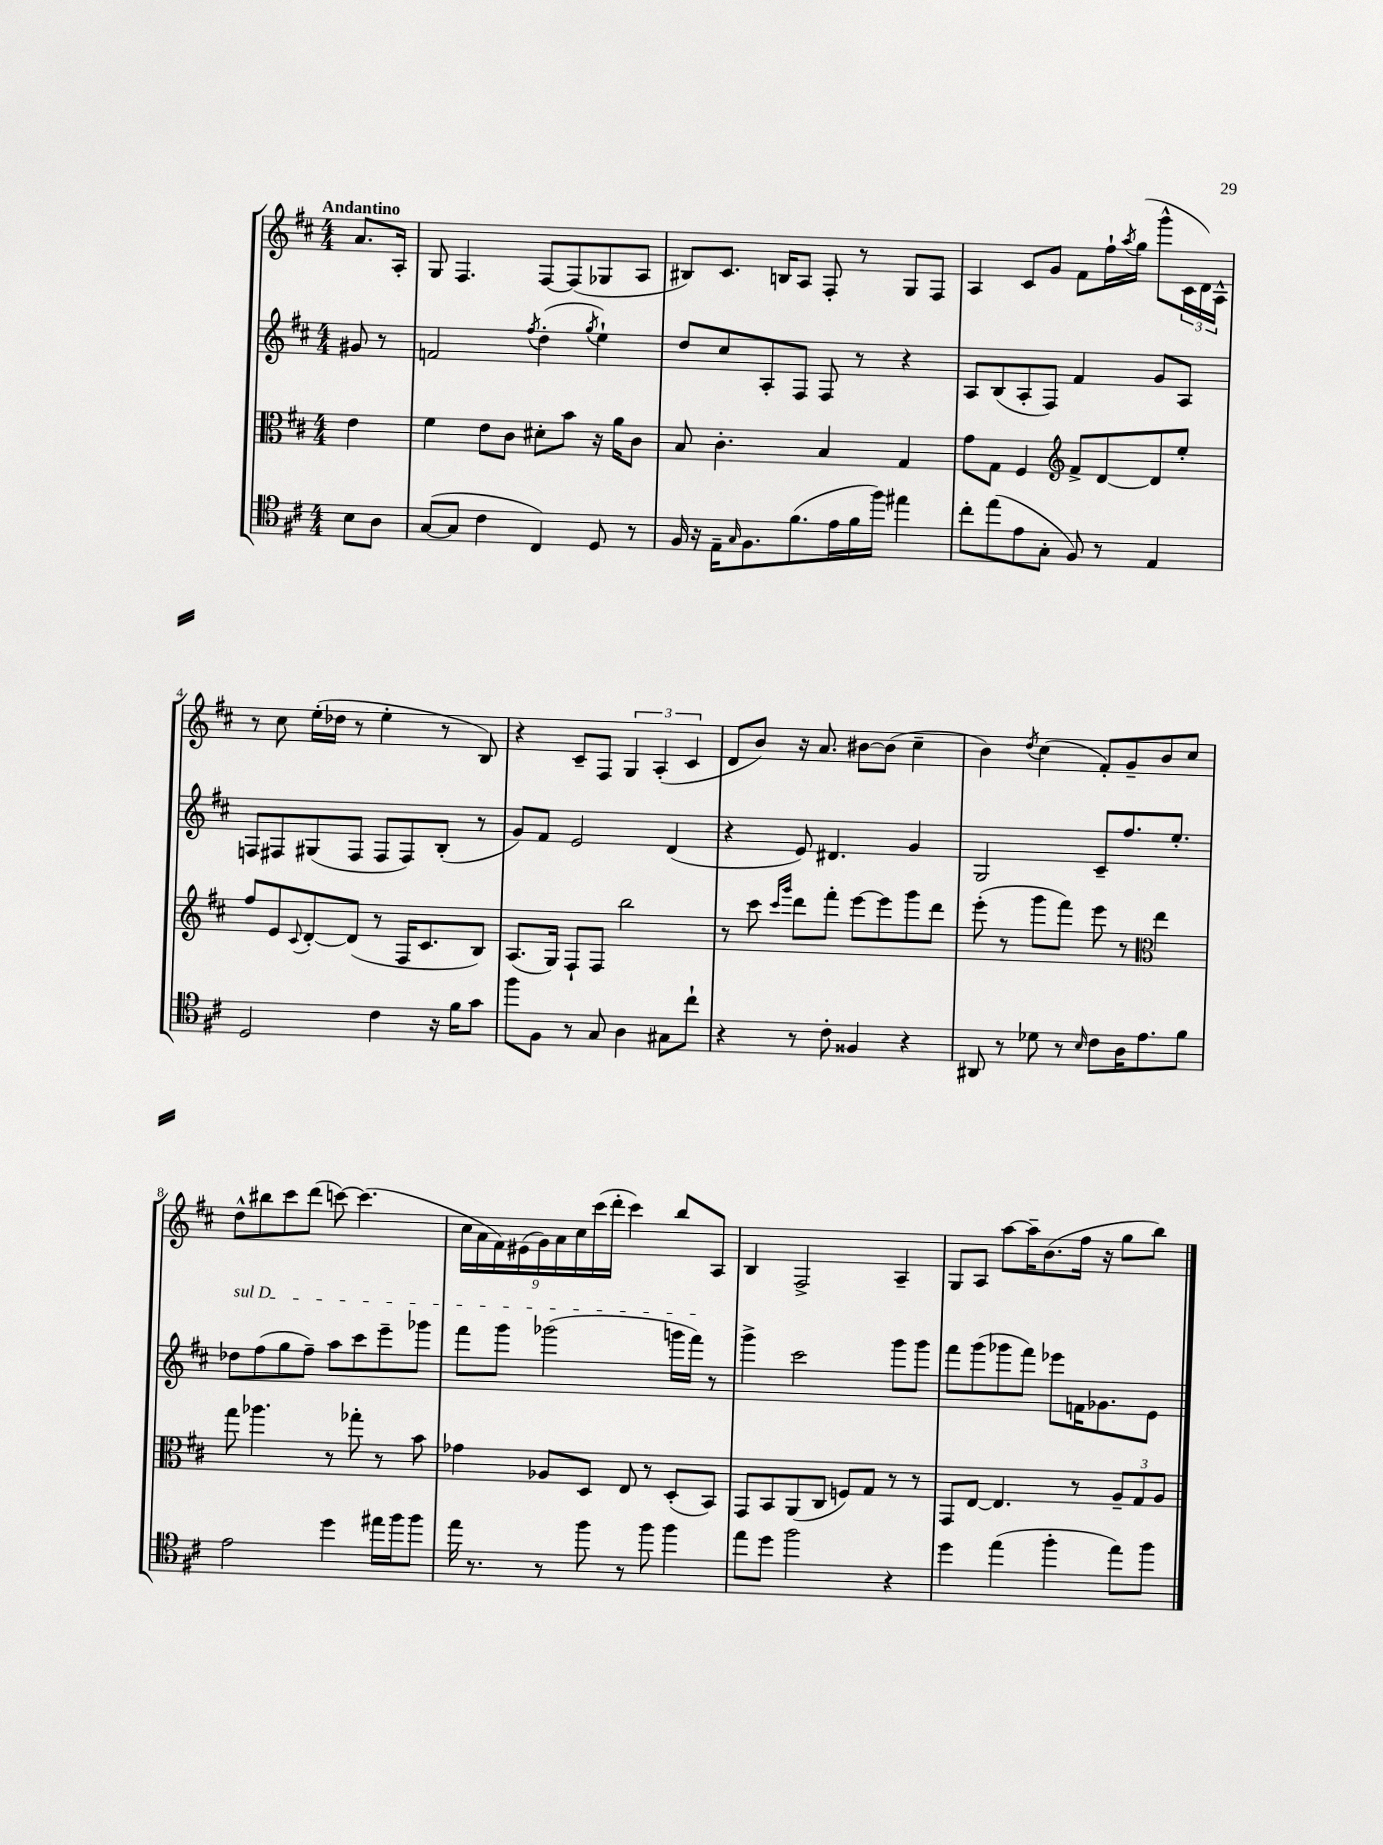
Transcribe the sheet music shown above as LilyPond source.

<<
\new StaffGroup <<
\new Staff = "s0" {
    \clef treble \key d \major \numericTimeSignature \time 4/4 \partial 4 \tempo "Andantino"
    a'8. a16-. |
    g8 fis4. fis8~ fis8( ges8 a8 |
    bis8) cis'8. b16 a8 fis8-. r8 g8 fis8 |
    a4 cis'8 g'8 fis'8 fis''16-! \acciaccatura { a''8 } g''16( g'''8-^ \tuplet 3/2 { cis'16 d'16) a16-^ } |
    r8 cis''8 e''16-.( des''16 r8 e''4-. r8 b8) |
    r4 cis'8-- fis8 \tuplet 3/2 { g4 a4-.( cis'4 } |
    d'8 b'8) r16 a'8. bis'8~ bis'8( cis''4-- |
    b'4) \acciaccatura { d''8 } cis''4( fis'8-.) g'8-- b'8 cis''8 |
    d''8-^ bis''8 cis'''8 d'''8( c'''8~) c'''4.( |
    \tuplet 9/8 { cis''16 a'16 fis'16) eis'16( g'16) a'16 cis''16 cis'''16( d'''16-. } cis'''4) b''8 a8 |
    b4 fis2-> a4-- |
    g8 a8 a''8~ a''16-- b'8.( fis''16 r16 g''8 b''8) \bar "|." |
}
\new Staff = "s1" {
    \clef treble \key d \major \numericTimeSignature \time 4/4 \partial 4
    gis'8 r8 |
    f'2 \acciaccatura { fis''8 } d''4-.( \acciaccatura { g''8 } e''4-!) |
    d''8 cis''8 a8-. fis8 fis8 r8 r4 |
    a8 b8( a8-. fis8) fis'4 g'8 a8 |
    f8 fis8 gis8( fis8 fis8 fis8) b8-.( r8 |
    g'8) fis'8 e'2 d'4( |
    r4 e'8) dis'4. g'4 |
    g2 cis'8-- fis''8. e''8.-. |
    \once \override TextSpanner.bound-details.left.text = \markup { \italic "sul D" } des''8\startTextSpan fis''8( g''8 fis''8--) a''8 cis'''8 e'''8-- ges'''8 |
    fis'''8 g'''8 ges'''2( g'''16 fis'''16\stopTextSpan) r8 |
    g'''4-> cis'''2 g'''8 g'''8 |
    fis'''8 g'''8( ges'''8 fis'''8) ees'''8 f'16 ges'8. e'8 \bar "|." |
}
\new Staff = "s2" {
    \clef alto \key d \major \numericTimeSignature \time 4/4 \partial 4
    e'4 |
    fis'4 e'8 cis'8 dis'8-. b'8 r16 a'16 cis'8 |
    b8 cis'4.-. b4 g4 |
    g'8 g8 fis4 \clef treble fis'8-> d'8~ d'8 e''8-. |
    fis''8 e'8 \appoggiatura { cis'8 } d'8~-. d'8( r8 fis16 cis'8. b8) |
    a8.( g16) fis8-! fis8 b''2 |
    r8 cis'''8 \grace { cis'''16 g'''16 } d'''8 fis'''8-. e'''8~ e'''8 g'''8 d'''8 |
    e'''8-.( r8 g'''8 fis'''8) e'''8 r8 \clef alto e''4 |
    g''8 aes''4. r8 ges''8-. r8 b'8 |
    ges'4 aes8 d8 e8 r8 d8-.( b,8) |
    g,8 b,8 a,8( cis8 f8) g8 r8 r8 |
    g,8 e8~ e4. r8 \tuplet 3/2 { a8-- g8 a8 } \bar "|." |
}
\new Staff = "s3" {
    \clef tenor \key d \major \numericTimeSignature \time 4/4 \partial 4
    b8 a8 |
    g8~( g8 cis'4 cis4) d8 r8 |
    fis16 r16 e16-- \grace { g16 } fis8. fis'8.( e'16 fis'16 fis''16) eis''4 |
    cis''8-. e''8( e'8 g8-. fis8) r8 e4 |
    d2 cis'4 r16 fis'16 g'8 |
    fis''8 fis8 r8 g8 a4 gis8 cis''8-! |
    r4 r8 cis'8-. fisis4 r4 |
    ais,8 r8 des'8 r8 \grace { b16 } cis'8 a16 e'8. fis'8 |
    e'2 d''4 eis''16 fis''16 fis''8 |
    e''16 r8. r8 fis''8 r8 fis''8 fis''4 |
    e''8 d''8 fis''2 r4 |
    d''4 e''4( fis''4-. e''8) fis''8 \bar "|." |
}
>>
>>
